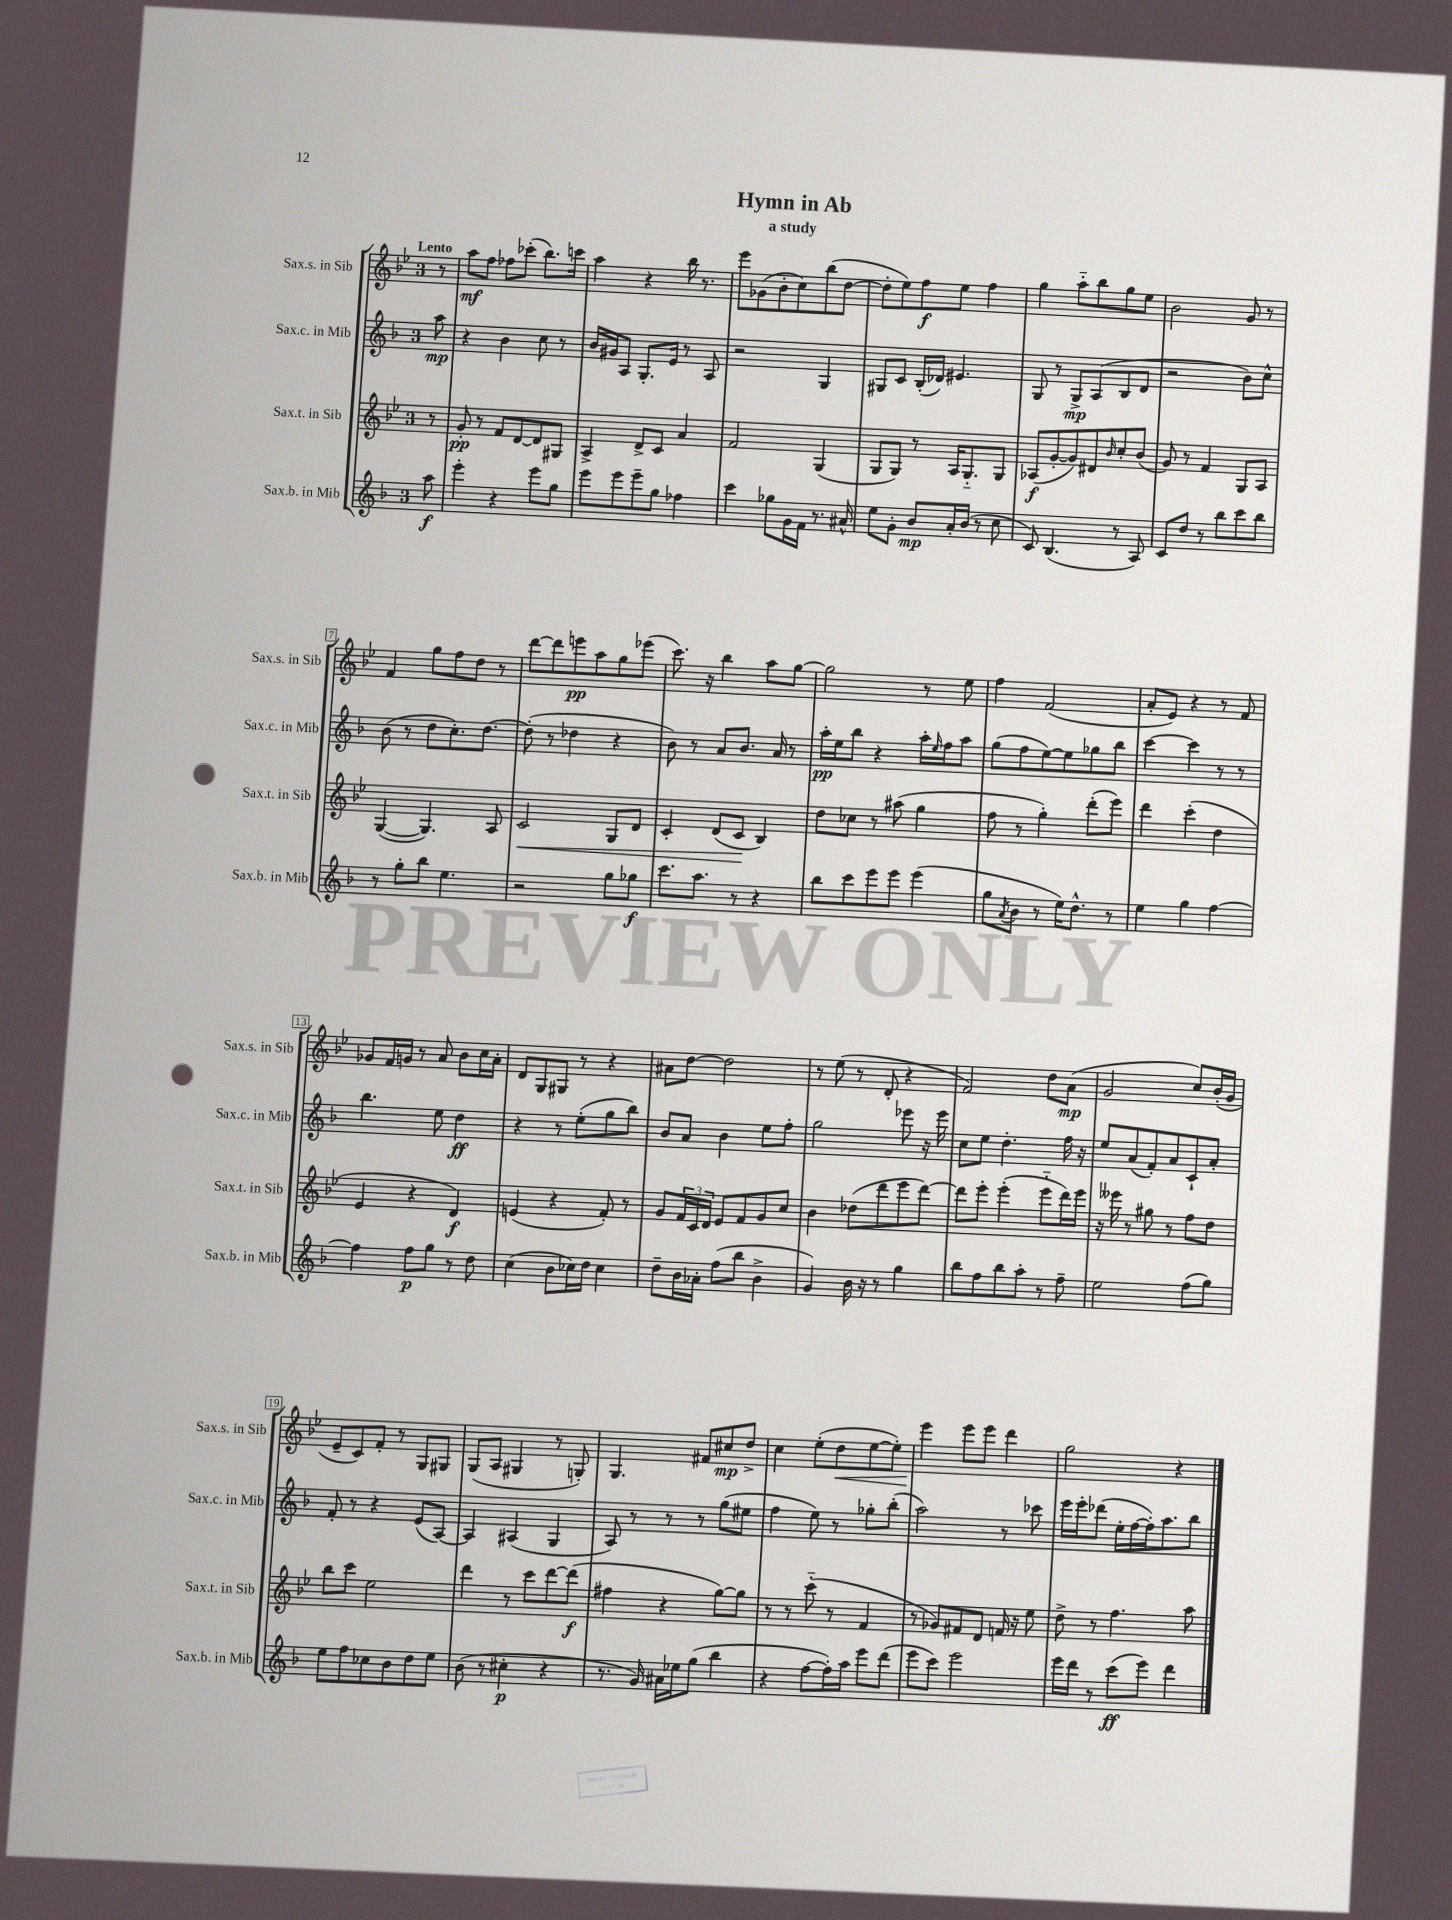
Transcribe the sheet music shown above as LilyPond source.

\header { title = "Hymn in Ab" subtitle = "a study" }
<<
\new StaffGroup <<
\new Staff = "s0" \with { instrumentName = "Sax.s. in Sib" shortInstrumentName = "Sax.s. in Sib" } {
    \clef treble \key bes \major \once \override Staff.TimeSignature.style = #'single-digit \time 3/4 \partial 8 \tempo "Lento"
    r8 |
    a''8\mf f''8 fes''8 ces'''8-.( bes''8.) c'''16 |
    a''4 r4 bes''16 r8. |
    ees'''8 ges'8( bes'8-. c''8) bes''8( d''8~ |
    d''8-. ees''8) f''8\f ees''8 f''4 |
    g''4 a''8-_ bes''8 g''8 ees''8 |
    bes'2 g'8 r8 |
    f'4 g''8 f''8 d''8 r8 |
    d'''8~ d'''8 e'''8\pp a''8 g''8 ees'''8( |
    c'''8.) r16 bes''4 a''8 g''8~ |
    g''2 r8 ees''8 |
    f''4 f'2( |
    a'8-. ees'8) r4 r8 f'8 |
    ges'8 f'16 g'16 r8 a'8 bes'8 c''16 a'16-. |
    d'8 g8 gis8 r8 r4 |
    ais'8 d''8~ d''2 |
    r8 ees''8( r8 d'8-. r4 |
    f'2) d''8 a'8\mp( |
    g'2 c''8) bes'16-.( g'16 |
    ees'8-- c'8) f'8-. r8 g8 gis8 |
    g8( a8 gis4 r8 g8-.) |
    g4. fis'8 cis''8\mp d''8-> |
    c''4 ees''8-.( d''8\< ees''8~ ees''8-.) |
    ees'''4\! ees'''8 ees'''8 d'''4 |
    g''2 r4 \bar "|." |
}
\new Staff = "s1" \with { instrumentName = "Sax.c. in Mib" shortInstrumentName = "Sax.c. in Mib" } {
    \clef treble \key f \major \once \override Staff.TimeSignature.style = #'single-digit \time 3/4 \partial 8
    a''8\mp |
    r4 bes'4 c''8 r8 |
    bes'16 gis'16 a8 g8.-. e'16 r8 a8 |
    r2 g4 |
    gis8 c'8 bes16-.( des'16) eis'4. |
    g8 r8 g8->\mp a8( bes8 d'8 |
    r2 bes'8) c''8-^ |
    bes'8( r8 d''8 c''8.-.) d''8.~ |
    d''8-.( r8 des''4 r4 |
    bes'8) r8 a'8 bes'8. a'16 r8 |
    a''16-.\pp e''16 bes''8 r4 a''16-. \grace { e''16 } f''16 a''8 |
    g''8( f''8 e''8~) e''8 ges''8 bes''8 |
    c'''4~ c'''4 r8 r8 |
    bes''4. e''8 d''4\ff |
    r4 r8 e''8-.( g''8 bes''8) |
    bes'8 a'8 bes'4 e''8 f''8-. |
    g''2 ees'''8 r16 ees'''16 |
    c''8 e''8 d''4.-. f''16 r16 |
    e''8 a'8( f'8-.) a'8 c'8-! a'8-. |
    f'8-. r8 r4 e'8( a8~) |
    a4 ais4( g4 |
    a8) r8 r8 r8 g''8( eis''8 |
    f''4 e''8) r8 ges''8-. bes''8-.( |
    a''2) r8 ces'''8 |
    e'''16 e'''16-. des'''8( e''16-. f''16~ f''16-.) a''8. bes''8 \bar "|." |
}
\new Staff = "s2" \with { instrumentName = "Sax.t. in Sib" shortInstrumentName = "Sax.t. in Sib" } {
    \clef treble \key bes \major \once \override Staff.TimeSignature.style = #'single-digit \time 3/4 \partial 8
    r8 |
    g'8-.\pp r8 f'8 d'8~ d'8 gis8 |
    a4-> d'8-> c'8 a'4 |
    f'2 g4( |
    g8 g8) r8 a16 g8.-_ g8 |
    aes8\f( g'8~-. g'8) dis'8 \grace { bes'16 } c''8-. bes'8( |
    g'8) r8 f'4 g8 a8 |
    g4~( g4.) a8 |
    c'2\< g8 d'8 |
    c'4-. d'8( c'8\! bes4) |
    d''8 ces''8 r8 ais''8( g''4 |
    f''8 r8 g''4-.) d'''8-.( ees'''8) |
    d'''4 c'''4-.( d''4 |
    ees'4 r4 d'4\f) |
    e'4( r4 f'8-.) r8 |
    g'8 \tuplet 3/2 { f'16 c'16 d'16 } ees'8 f'8 g'8 c''8 |
    bes'4 des''8( d'''8 ees'''8 d'''8~) |
    d'''8 ees'''8-. ees'''4-.( ees'''8-_ d'''16) ees'''16 |
    r16 eeses'''16 r8 gis''8 r8 f''8 d''8 |
    bes''8 c'''8 ees''2 |
    d'''4 r8 c'''8 d'''8~ d'''8\f( |
    fis''4 r4 g''8~) g''8 |
    r8 r8 c'''8-_( r8 f'4 |
    r8 ges'8) fis'8 d'8 f'16 r16 ees''8 |
    d''8-> r8 f''4. a''8 \bar "|." |
}
\new Staff = "s3" \with { instrumentName = "Sax.b. in Mib" shortInstrumentName = "Sax.b. in Mib" } {
    \clef treble \key f \major \once \override Staff.TimeSignature.style = #'single-digit \time 3/4 \partial 8
    a''8\f |
    e'''4-. r4 e'''8 g''8 |
    e'''8 e'''8 e'''8-- g''8 fes''4 |
    c'''4 ges''8 g'16 f'16 r8. ais'16-^ |
    e''8 g'8-. bes'8\mp a'16-. bes'16( r8 c''8 |
    c'8) bes4.( r8 a8) |
    c'8 d''8 r8 bes''8 c'''8 bes''8 |
    r8 g''8-. bes''8 e''4. |
    r2 g''8 ges''8\f |
    c'''8. a''8. r8 r4 |
    bes''8 c'''8 e'''8 e'''8 e'''4( |
    g''8 \acciaccatura { a'8 } bes'8 r8 e''16) d''8.-^ r8 |
    e''4 g''4 f''4~ |
    f''4 f''8\p g''8 r8 d''8 |
    c''4( bes'8 ces''16) d''16 ces''4 |
    d''8-- bes'16 aes'16-. f''8( bes''8 bes'4-> |
    g'4) bes'16 r16 r8 g''4 |
    bes''8 f''8 bes''8 a''8-. r8 f''8-- |
    e''2 f''8( g''8) |
    e''8 f''8 ces''8 bes'8 d''8 e''8 |
    bes'8( r8 cis''4-.\p r4 |
    r8. g'16) ais'16 ees''16 g''8( bes''4 |
    r4 f''8~ f''16-.) a''16 e'''8 d'''8( |
    e'''8 c'''8) e'''2 |
    e'''16 d'''16 r8 c'''8\ff( e'''8) d'''4 \bar "|." |
}
>>
>>
\layout { \context { \Score \override BarNumber.stencil = #(make-stencil-boxer 0.1 0.3 ly:text-interface::print) } }
